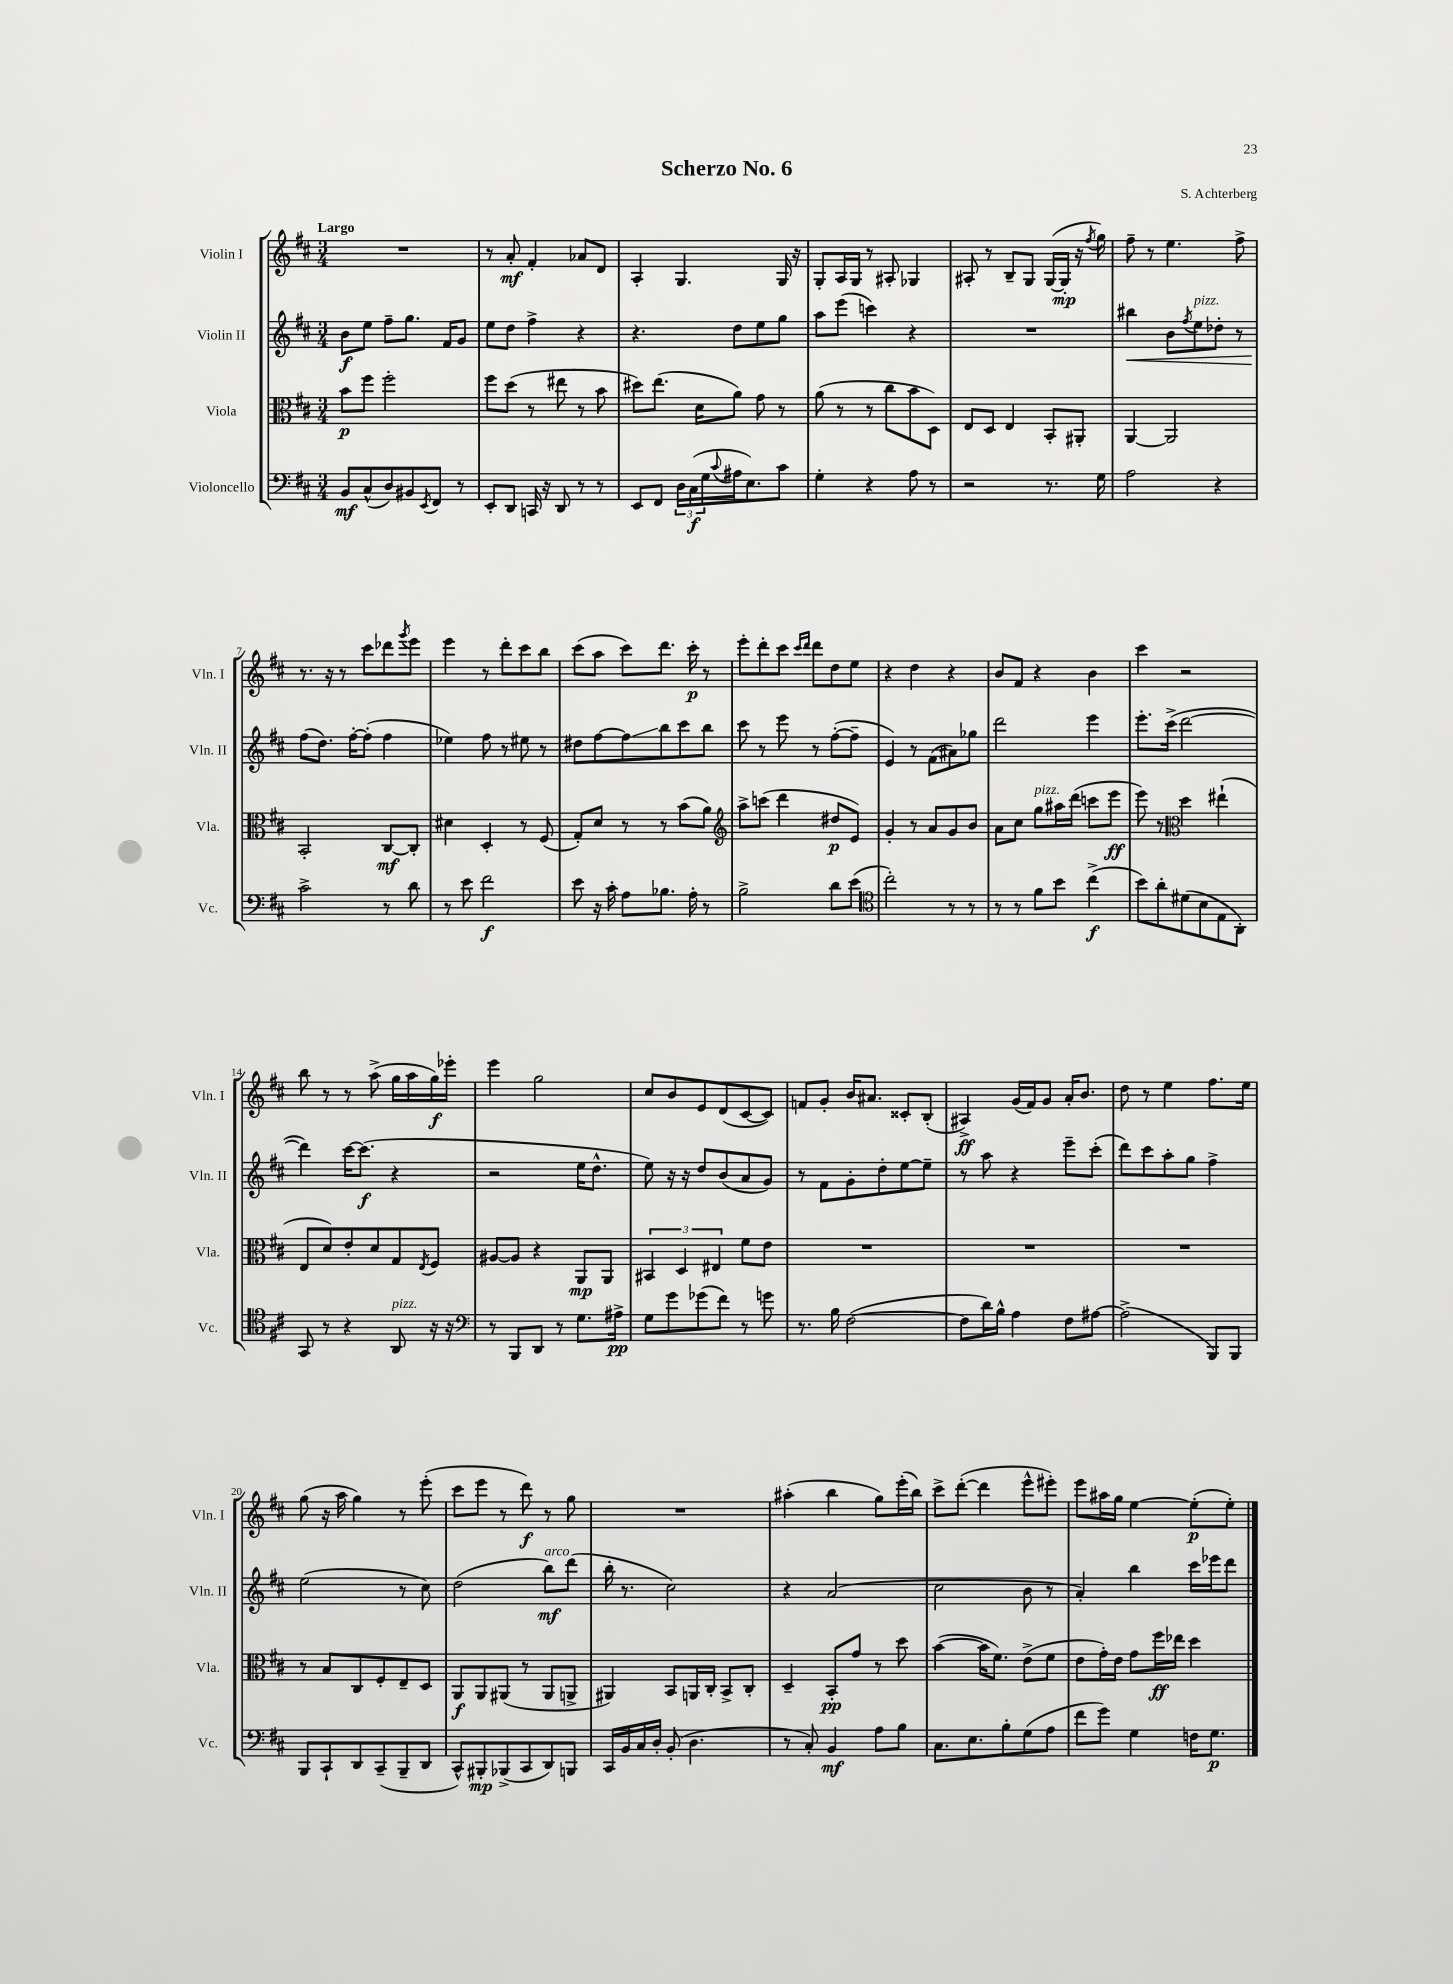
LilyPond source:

\header { title = "Scherzo No. 6" composer = "S. Achterberg" }
<<
\new StaffGroup <<
\new Staff = "s0" \with { instrumentName = "Violin I" shortInstrumentName = "Vln. I" } {
    \clef treble \key d \major \numericTimeSignature \time 3/4 \tempo "Largo"
    R2. |
    r8 a'8-.\mf fis'4-. aes'8 d'8 |
    a4-. g4. g16 r16 |
    g8-. a16 g16 r8 ais8-. ges4 |
    ais8-. r8 b8-- g8 g16~( g16-.\mp r16 \acciaccatura { fis''8 } g''16) |
    fis''8-- r8 e''4. fis''8-> |
    r8. r16 r8 cis'''8 des'''8 \acciaccatura { g'''8 } e'''8 |
    e'''4 r8 d'''8-. cis'''8 b''8 |
    cis'''8( a''8 cis'''8) d'''8. cis'''16-.\p r8 |
    e'''8-. d'''8-. cis'''8 \grace { cis'''16 d'''16 } d'''8 d''8 e''8 |
    r4 d''4 r4 |
    b'8 fis'8 r4 b'4 |
    cis'''4 r2 |
    b''8 r8 r8 a''8->( g''16 a''16 g''16\f) ees'''16-. |
    e'''4 g''2 |
    cis''8 b'8 e'8 d'8( cis'8~ cis'8) |
    f'8 g'8-. b'16 ais'8. cisis'8-. b8-.( |
    ais4->\ff) g'16( fis'16) g'8 a'16-. b'8. |
    d''8 r8 e''4 fis''8. e''16 |
    g''8( r16 a''16 g''4) r8 e'''8-.( |
    cis'''8 e'''8 r8 d'''8\f) r8 g''8 |
    R2. |
    ais''4-.( b''4 g''8) e'''16-.( b''16) |
    cis'''8-> d'''8~-.( d'''4 e'''8-^ eis'''8-.) |
    e'''8 ais''16 g''16 e''4~ e''8-.\p( e''8-.) \bar "|." |
}
\new Staff = "s1" \with { instrumentName = "Violin II" shortInstrumentName = "Vln. II" } {
    \clef treble \key d \major \numericTimeSignature \time 3/4
    b'8\f e''8 fis''8-- g''8. fis'16 g'8 |
    e''8 d''8 fis''4-> r4 |
    r4. d''8 e''8 g''8 |
    a''8 e'''8( c'''4) r4 |
    R2. |
    bis''4\< b'8 \acciaccatura { fis''8 } e''8^\markup { \italic "pizz." } des''8-. r8 |
    fis''8\!( d''8.) fis''16~-. fis''8-.( fis''4 |
    ees''4) fis''8 r8 eis''8 r8 |
    dis''8 fis''8~ fis''8\glissando b''8 cis'''8 b''8 |
    cis'''8 r8 e'''8 r8 fis''8~-.( fis''8-- |
    e'4) r8 fis'8( ais'8) ges''8 |
    d'''2 e'''4 |
    e'''8.-. cis'''16->( d'''2~ |
    d'''4) cis'''16~ cis'''8.\f( r4 |
    r2 e''16 d''8.-^ |
    e''8) r16 r16 d''8 b'8( a'8 g'8) |
    r8 fis'8 g'8-. d''8-. e''8~ e''8-- |
    r8 a''8 r4 e'''8-- cis'''8-.( |
    d'''8) cis'''8 a''8-. g''8 fis''4-> |
    e''2( r8 cis''8) |
    d''2( b''8\mf^\markup { \italic "arco" }) d'''8( |
    b''16-. r8. cis''2) |
    r4 a'2( |
    cis''2 b'8 r8 |
    a'4-.) b''4 cis'''16 ees'''16 d'''8 \bar "|." |
}
\new Staff = "s2" \with { instrumentName = "Viola" shortInstrumentName = "Vla." } {
    \clef alto \key d \major \numericTimeSignature \time 3/4
    b'8\p fis''8 fis''2-. |
    fis''8 d''8( r8 eis''8 r8 b'8 |
    dis''8) e''8.( d'16 a'8) g'8 r8 |
    a'8( r8 r8 cis''8 b'8 d8) |
    e8 d8 e4 b,8-. ais,8-. |
    a,4~ a,2 |
    b,2-. cis8~\mf cis8-. |
    dis'4 d4-. r8 fis8( |
    g8-.) d'8 r8 r8 b'8( a'8) |
    \clef treble a''8-> c'''8( d'''4 dis''8\p e'8) |
    g'4-. r8 a'8 g'8 b'8 |
    a'8 cis''8 g''8^\markup { \italic "pizz." } ais''16 d'''16( c'''8 e'''8\ff |
    e'''8) r8 \clef alto d''4 eis''4-!( |
    e8 d'8) e'8-. d'8 g8 \acciaccatura { e8 } fis8 |
    ais8~ ais8 r4 a,8\mp a,8 |
    \tuplet 3/2 { bis,4 d4 eis4 } fis'8 e'8 |
    R2. |
    R2. |
    R2. |
    r8 b8 cis8 fis8-. e8-- d8 |
    a,8\f a,8 ais,8( r8 ais,8 a,8-> |
    ais,4) b,8 a,16 cis16-. b,8-> cis8-. |
    d4-- b,8-.\pp g'8 r8 d''8 |
    b'4~( b'16 fis'8.) e'8->( fis'8 |
    e'8 g'16-.) e'16 g'8 fis''16\ff ees''16 d''4 \bar "|." |
}
\new Staff = "s3" \with { instrumentName = "Violoncello" shortInstrumentName = "Vc." } {
    \clef bass \key d \major \numericTimeSignature \time 3/4
    b,8\mf cis8-^( d8) bis,8 \acciaccatura { e,8 } fis,8 r8 |
    e,8-. d,8 c,16 r16 d,8 r8 r8 |
    e,8 fis,8 \tuplet 3/2 { d16 cis16\f( g16 } \appoggiatura { cis'8 } ais16 e8.) cis'8 |
    g4-. r4 a8 r8 |
    r2 r8. g16 |
    a2 r4 |
    cis'2-> r8 d'8 |
    r8 e'8 fis'2\f |
    e'8 r16 cis'16-. a8 bes8. a16-. r8 |
    b2-> d'8 e'8( |
    \clef tenor cis''2-.) r8 r8 |
    r8 r8 fis'8 b'8 cis''4->\f( |
    b'8) a'8-. dis'8( b8 e8 a,8-.) |
    g,8 r8 r4 a,8^\markup { \italic "pizz." } r16 r16 |
    \clef bass r8 b,,8 d,8 r8 g8. ais16->\pp |
    g8 g'8 ges'8( fis'8) r8 g'8 |
    r8. b16 fis2~( |
    fis8 d'16) b16-^ a4 fis8 ais8~ |
    ais2->( b,,8) b,,8 |
    b,,8 cis,8-! d,8 cis,8--( b,,8-- d,8 |
    cis,8-^) bis,,8-.\mp bes,,8->( cis,8 d,8) b,,8 |
    cis,16 b,16 cis16 d16-. b,8-.( d4. |
    r8 cis8-.) b,4\mf a8 b8 |
    cis8. e8. b8-. g8( a8 |
    fis'8 g'8) g4 f16 g8.\p \bar "|." |
}
>>
>>
